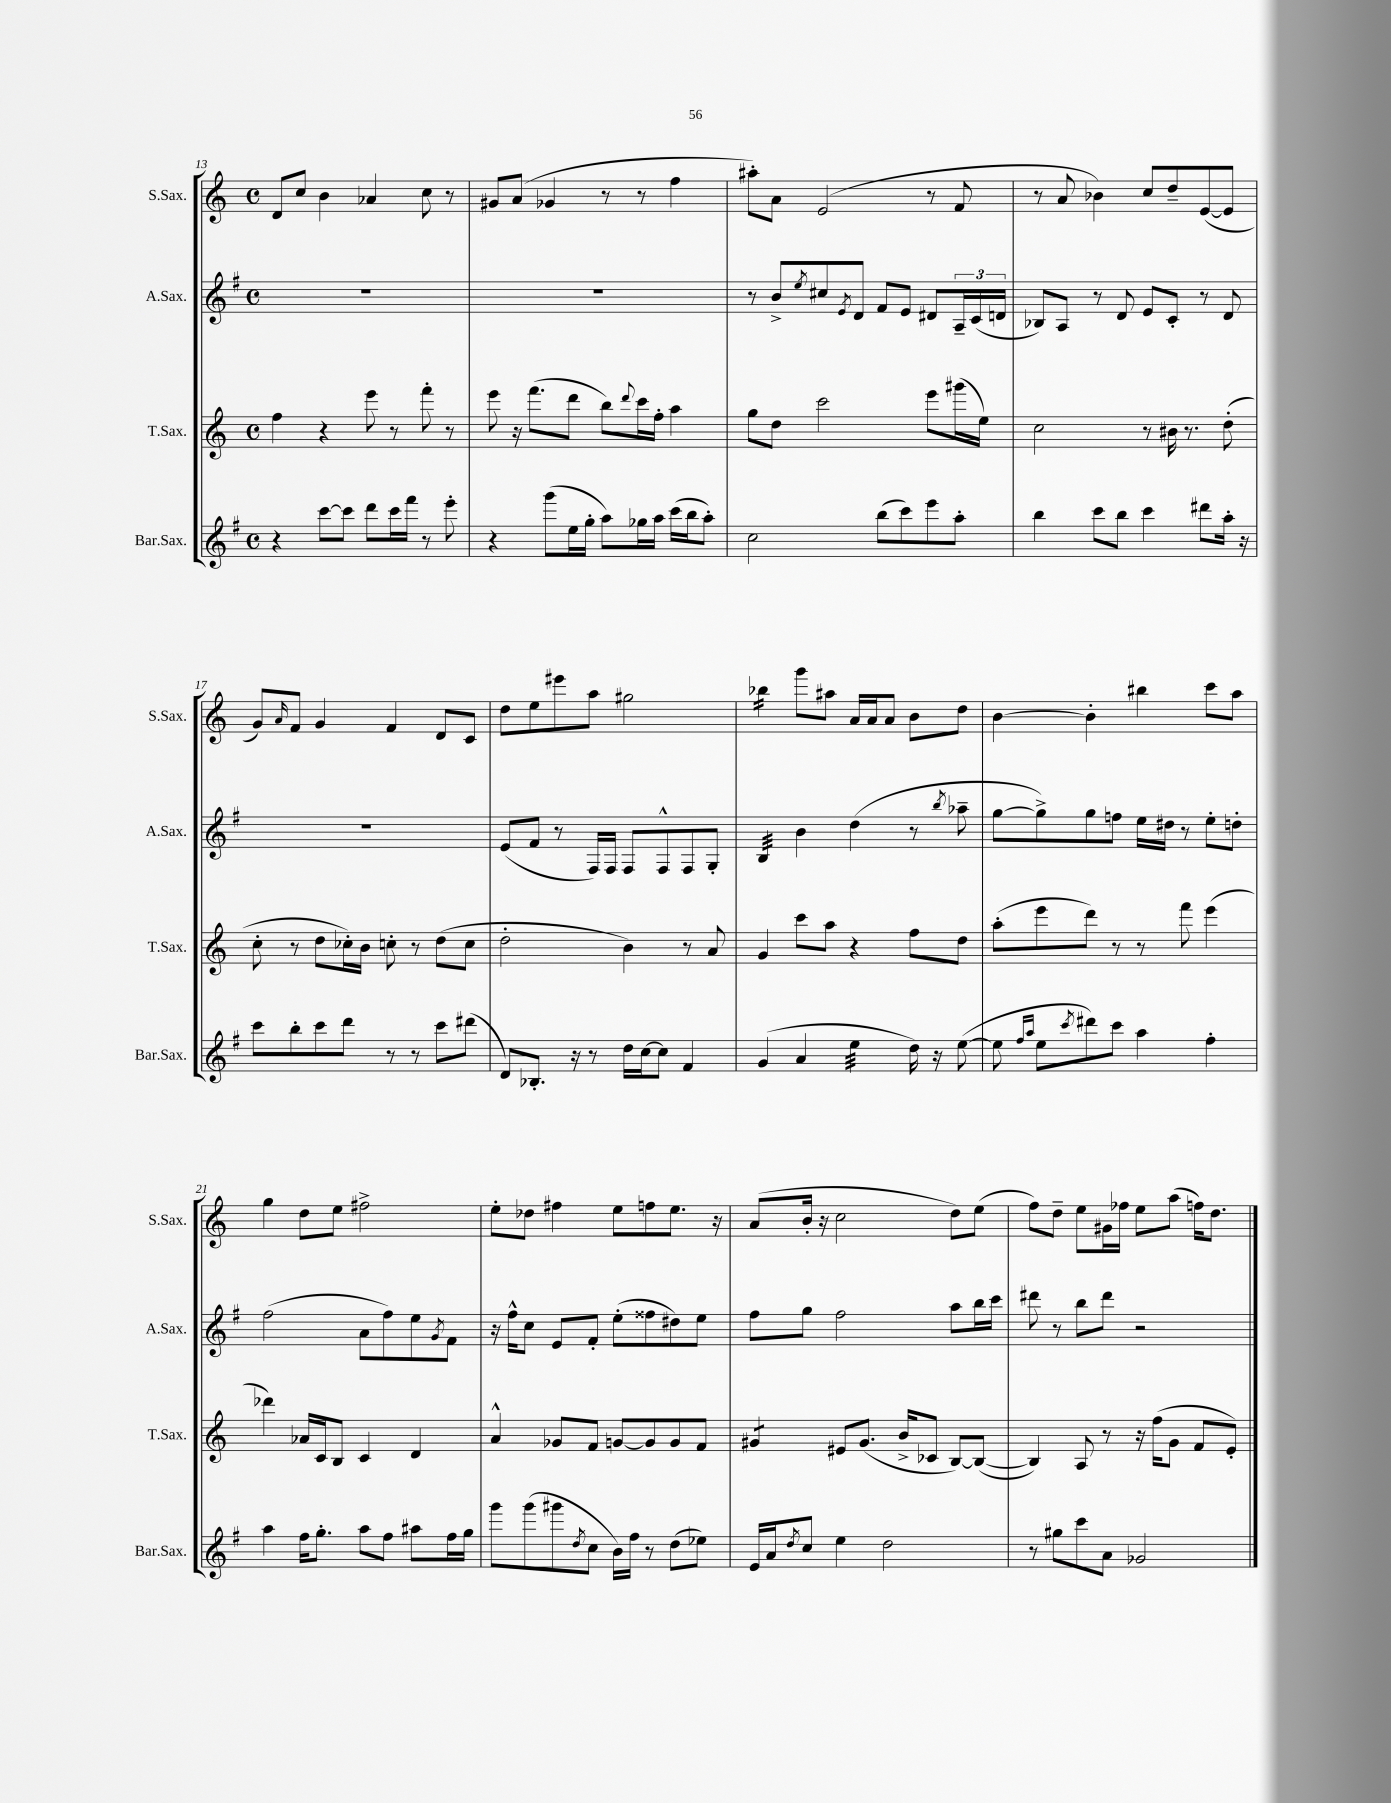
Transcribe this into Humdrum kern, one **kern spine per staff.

**kern	**kern	**kern	**kern
*staff4	*staff3	*staff2	*staff1
*clefG2	*clefG2	*clefG2	*clefG2
*k[f#]	*k[]	*k[f#]	*k[]
*M4/4	*M4/4	*M4/4	*M4/4
*met(c)	*met(c)	*met(c)	*met(c)
4r	4ff\	1r	8d/L
.	.	.	8cc/J
[8ccc\L	4r	.	4b\
8ccc\]J	.	.	.
8ddd\L	8eee\	.	4a-/
16ccc\L	8r	.	.
16fff#\JJ	.	.	.
8r	8fff'\	.	8cc\
8eee'\	8r	.	8r
=	=	=	=
4r	8eee\	1r	8g#/L
.	16r	.	(8a/J
.	(8.fff\L	.	.
(8ggg\L	.	.	4g-/
16ee\L	8ddd\J	.	.
16gg'\JJ	.	.	.
8aa\L)	8bb\L)	.	8r
.	8qqddd/	.	.
16gg-\L	16ccc\L	.	8r
16aa\JJ	16ff'\JJ	.	.
(16ccc\LL	4aa\	.	4ff\
16bb\J	.	.	.
8aa'\J)	.	.	.
=	=	=	=
2cc\	8gg\L	8r	8aa#'\L)
.	8dd\J	8b^/L	8a\J
.	.	8qee/	.
.	2ccc\	8cc#/	(2e/
.	.	8qe/	.
.	.	8d/J	.
(8bb\L	.	8f#/L	.
8ccc\)	.	8e/J	.
8eee\	8eee\L	8d#/L	8r
8aa'\J	(16ggg#\L	24A~/L	8f/
.	.	(24c/	.
.	16ee\JJ)	.	.
.	.	24d/JJ	.
=	=	=	=
4bb\	2cc\	8B-/L)	8r
.	.	8A/J	8a/
8ccc\L	.	8r	4b-\)
8bb\J	.	8d/	.
4ccc\	8r	8e/L	8cc/L
.	16b#\	8c'/J	8dd~/
.	8.r	.	.
8ddd#\L	.	8r	([8e/
16aa'\Jk	(8dd'\	8d/	8e/]J
16r	.	.	.
=	=	=	=
8ccc\L	8cc'\	1r	8g/L)
.	.	.	16qqa/
8bb'\	8r	.	8f/J
8ccc\	8dd\L	.	4g/
8ddd\J	16cc-'\L)	.	.
.	16b\JJ	.	.
8r	8cc'\	.	4f/
8r	8r	.	.
8ccc\L	(8dd\L	.	8d/L
(8ddd#\J	8cc\J	.	8c/J
=	=	=	=
8d/L)	2dd'\	(8e/L	8dd\L
8.B-'/J	.	8f#/J	8ee\
.	.	8r	8eee#\
16r	.	.	.
8r	.	16F#/LL)	8aa\J
.	.	16F#/JJ	.
16dd\LL	4b\)	8F#/L	2gg#\
[16cc\J	.	.	.
8cc\]J	.	8F#^^/	.
4f#/	8r	8F#/	.
.	8a/	8G'/J	.
=	=	=	=
(4g/	4g/	4B/	4bb-\
4a/	8ccc\L	4b\	8ggg\L
.	8aa\J	.	8aa#\J
4ee\	4r	(4dd\	16a/LL
.	.	.	16a/J
.	.	.	8a/J
16dd\)	8ff\L	8r	8b\L
16r	.	.	.
.	.	8qbb/	.
([8ee\	8dd\J	8aa-~\	8dd\J
=	=	=	=
8ee\]	(8aa'\L	[8gg\L	[4b\
16qqff#/LL	.	.	.
16qqaa/JJ	.	.	.
8ee\L	8eee\	8gg^\])	.
8qccc/	.	.	.
8ddd#\)	8ddd\J)	8gg\	4b'\]
8ccc\J	8r	8ff\J	.
4aa\	8r	16ee\LL	4bb#\
.	.	16dd#\JJ	.
.	8fff\	8r	.
4ff#'\	(4eee\	8ee'\L	8ccc\L
.	.	8dd'\J	8aa\J
=	=	=	=
4aa\	4ddd-\)	(2ff#\	4gg\
16ff#\LK	16a-/LL	.	8dd\L
8.gg'\J	16c/J	.	.
.	8B/J	.	8ee\J
8aa\L	4c/	8a\L	2ff#^\
8ff#\J	.	8ff#\)	.
8aa#\L	4d/	8ee\	.
.	.	8qg/	.
16ff#\L	.	8f#\J	.
16gg\JJ	.	.	.
=	=	=	=
8ggg\L	4a^^/	16r	8ee'\L
.	.	16ff#^^\LK	.
(8ggg\	.	8cc\J	8dd-\J
8ggg#\	8g-/L	8e/L	4ff#\
8qdd/	.	.	.
8cc\J	8f/J	8f#'/J	.
16b\LL)	[8g/L	(8ee'\L	8ee\L
16ff#\JJ	.	.	.
8r	8g/]	8ff##\	8ff\
(8dd\L	8g/	8dd#\)	8.ee\J
8ee-\J)	8f/J	8ee\J	.
.	.	.	16r
=	=	=	=
16e/LL	4g#/	8ff#\L	(8a/L
16a/J	.	.	.
8qdd/	.	.	.
8cc/J	.	8gg\J	16b'/Jk
.	.	.	16r
4ee\	8e#/L	2ff#\	2cc\
.	(8.g#/J	.	.
2dd\	.	.	.
.	16b^/LK	.	.
.	8c-/J	.	.
.	[8B/L)	8aa\L	8dd\L)
.	(8B/_J	16bb\L	(8ee\J
.	.	16ccc\JJ	.
=	=	=	=
8r	4B/])	8ddd#\	8ff\L)
8gg#\L	.	8r	8dd~\J
8ccc\	8A/	8bb\L	8ee\L
8a\J	8r	8ddd#\J	16g#\L
.	.	.	16ff-\JJ
2g-/	16r	2r	8ee\L
.	(16ff\LK	.	.
.	8g\J	.	(8aa\J
.	8f/L	.	16ff\LK)
.	.	.	8.dd\J
.	8e'/J)	.	.
==	==	==	==
*-	*-	*-	*-
